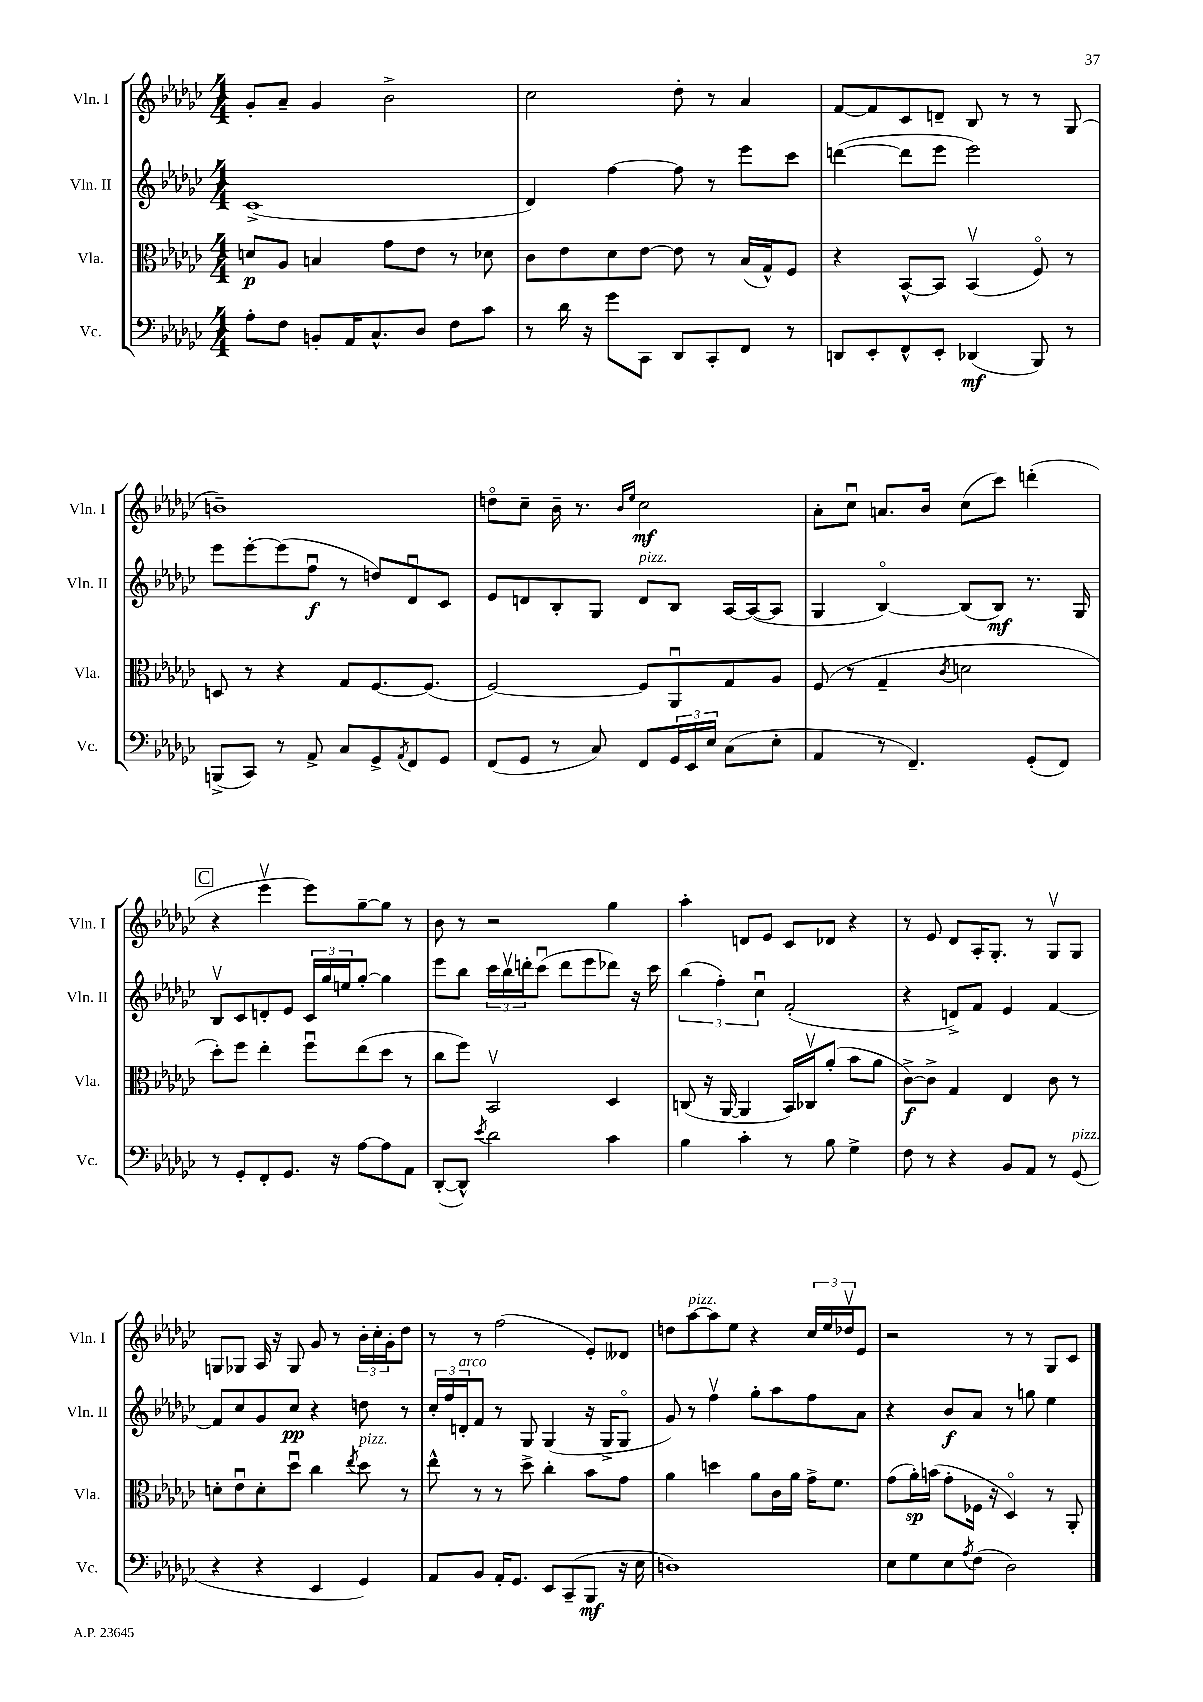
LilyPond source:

<<
\new StaffGroup <<
\new Staff = "s0" \with { instrumentName = "Vln. I" shortInstrumentName = "Vln. I" } {
    \clef treble \key ges \major \numericTimeSignature \time 4/4
    ges'8-. aes'8-- ges'4 bes'2-> |
    ces''2 des''8-. r8 aes'4 |
    f'8~ f'8 ces'8 d'8-- bes8 r8 r8 ges8( |
    b'1--) |
    d''8\flageolet ces''8-- bes'16-- r8. \grace { bes'16 ees''16 } ces''2\mf |
    aes'8-. ces''8\downbow a'8. bes'16 ces''8( ces'''8) d'''4-.( |
    \mark \markup { \box "C" } r4 ees'''4\upbow ees'''8) ges''8~-- ges''8 r8 |
    bes'8 r8 r2 ges''4 |
    aes''4-. d'8 ees'8 ces'8 des'8 r4 |
    r8 ees'8 des'8 aes16-. ges8.-. r8 ges8\upbow ges8 |
    g8 ges8 aes16 r16 ges8 ges'8 r8 \tuplet 3/2 { bes'16-. ces''16-. ges'16-. } des''8 |
    r8 r8 f''2( ees'8-.) deses'8 |
    d''8 aes''8~^\markup { \italic "pizz." } aes''8 ees''8 r4 \tuplet 3/2 { ces''16 ees''16 des''16\upbow } ees'8 |
    r2 r8 r8 ges8 ces'8 \bar "|." |
}
\new Staff = "s1" \with { instrumentName = "Vln. II" shortInstrumentName = "Vln. II" } {
    \clef treble \key ges \major \numericTimeSignature \time 4/4
    ces'1->( |
    des'4) f''4~ f''8 r8 ees'''8 ces'''8 |
    d'''4~( d'''8 ees'''8 ees'''2) |
    ees'''8 ees'''8~-. ees'''8( f''8\downbow\f r8 d''8) des'8\downbow ces'8 |
    ees'8 d'8 bes8-. ges8 d'8^\markup { \italic "pizz." } bes8 aes16~ aes16~( aes8 |
    ges4 bes4~\flageolet) bes8( bes8\mf) r8. ges16 |
    \mark \markup { \box "C" } bes8\upbow ces'8 d'8-. ees'8 \tuplet 3/2 { ces'16 ges''16 e''16 } ges''8~-. ges''4 |
    ees'''8 bes''8 \tuplet 3/2 { ces'''16 bes''16\upbow d'''16-. } ces'''8\downbow( d'''8 ees'''8 des'''8) r16 ces'''16 |
    \tuplet 3/2 { bes''4( f''4-.) ces''4\downbow } f'2-.( |
    r4 d'8->) f'8 ees'4 f'4~ |
    f'8 ces''8 ges'8 ces''8\pp r4 d''8 r8 |
    \tuplet 3/2 { ces''16-. f''16 d'16-.^\markup { \italic "arco" } } f'8 r8 ges8 ges4( r16 ges16-> ges8\flageolet |
    ges'8) r8 f''4\upbow ges''8-. aes''8 f''8 aes'8 |
    r4 bes'8\f aes'8 r8 g''8 ees''4 \bar "|." |
}
\new Staff = "s2" \with { instrumentName = "Vla." shortInstrumentName = "Vla." } {
    \clef alto \key ges \major \numericTimeSignature \time 4/4
    d'8\p aes8 b4 ges'8 ees'8 r8 des'8 |
    ces'8 ees'8 des'8 ees'8~ ees'8 r8 bes16( ges16-^) f8 |
    r4 bes,8~-^ bes,8 bes,4\upbow( f8\flageolet) r8 |
    d8 r8 r4 ges8 f8.~ f8.( |
    f2~) f8 aes,8\downbow ges8 aes8 |
    f8( r8 ges4-- \acciaccatura { ces'8 } d'2 |
    \mark \markup { \box "C" } des''8-.) f''8 ees''4-. f''8\downbow ees''8( des''8 r8 |
    ces''8 f''8) bes,2\upbow des4 |
    c8( r16 aes,16~ aes,4 bes,16) ces16\upbow aes'8-.( bes'8 aes'8 |
    ces'8~->\f) ces'8-> ges4 ees4 ces'8 r8 |
    d'8-. ees'8\downbow d'8-. des''8\downbow ces''4 \acciaccatura { ees''8 } des''8^\markup { \italic "pizz." } r8 |
    ees''8-^ r8 r8 des''8-> ces''4-. bes'8 ges'8 |
    aes'4 d''4 aes'8 ces'16 aes'16 ges'16-> f'8. |
    ges'8( aes'16-.\sp) b'16( ges'8-. fes16 r16 des4\flageolet) r8 aes,8-. \bar "|." |
}
\new Staff = "s3" \with { instrumentName = "Vc." shortInstrumentName = "Vc." } {
    \clef bass \key ges \major \numericTimeSignature \time 4/4
    aes8-. f8 b,8-. aes,16 ces8.-^ des8 f8 ces'8 |
    r8 des'16 r16 ges'8 ces,8 des,8 ces,8-. f,8 r8 |
    d,8 ees,8-. f,8-^ ees,8-. des,4\mf( bes,,8) r8 |
    b,,8->( ces,8) r8 aes,8-> ces8 ges,8-> \acciaccatura { aes,8 } f,8 ges,8 |
    f,8( ges,8 r8 ces8) f,8 \tuplet 3/2 { ges,16 ees,16 ees16 } ces8( ees8-. |
    aes,4 r8 f,4.--) ges,8-.( f,8) |
    \mark \markup { \box "C" } r8 ges,8-. f,8-. ges,8. r16 aes8~ aes8 aes,8 |
    des,8~-.( des,8-^) \acciaccatura { ees'8 } des'2 ces'4 |
    bes4 ces'4-. r8 bes8 ges4-> |
    f8 r8 r4 bes,8 aes,8 r8 ges,8^\markup { \italic "pizz." }( |
    r4 r4 ees,4 ges,4) |
    aes,8 bes,8 aes,16-. ges,8. ees,8 ces,8--( bes,,8\mf r16 ees16 |
    d1) |
    ees8 ges8 ees8 \acciaccatura { aes8 } f8( des2) \bar "|." |
}
>>
>>
\layout { \context { \Score \remove "Bar_number_engraver" } }
